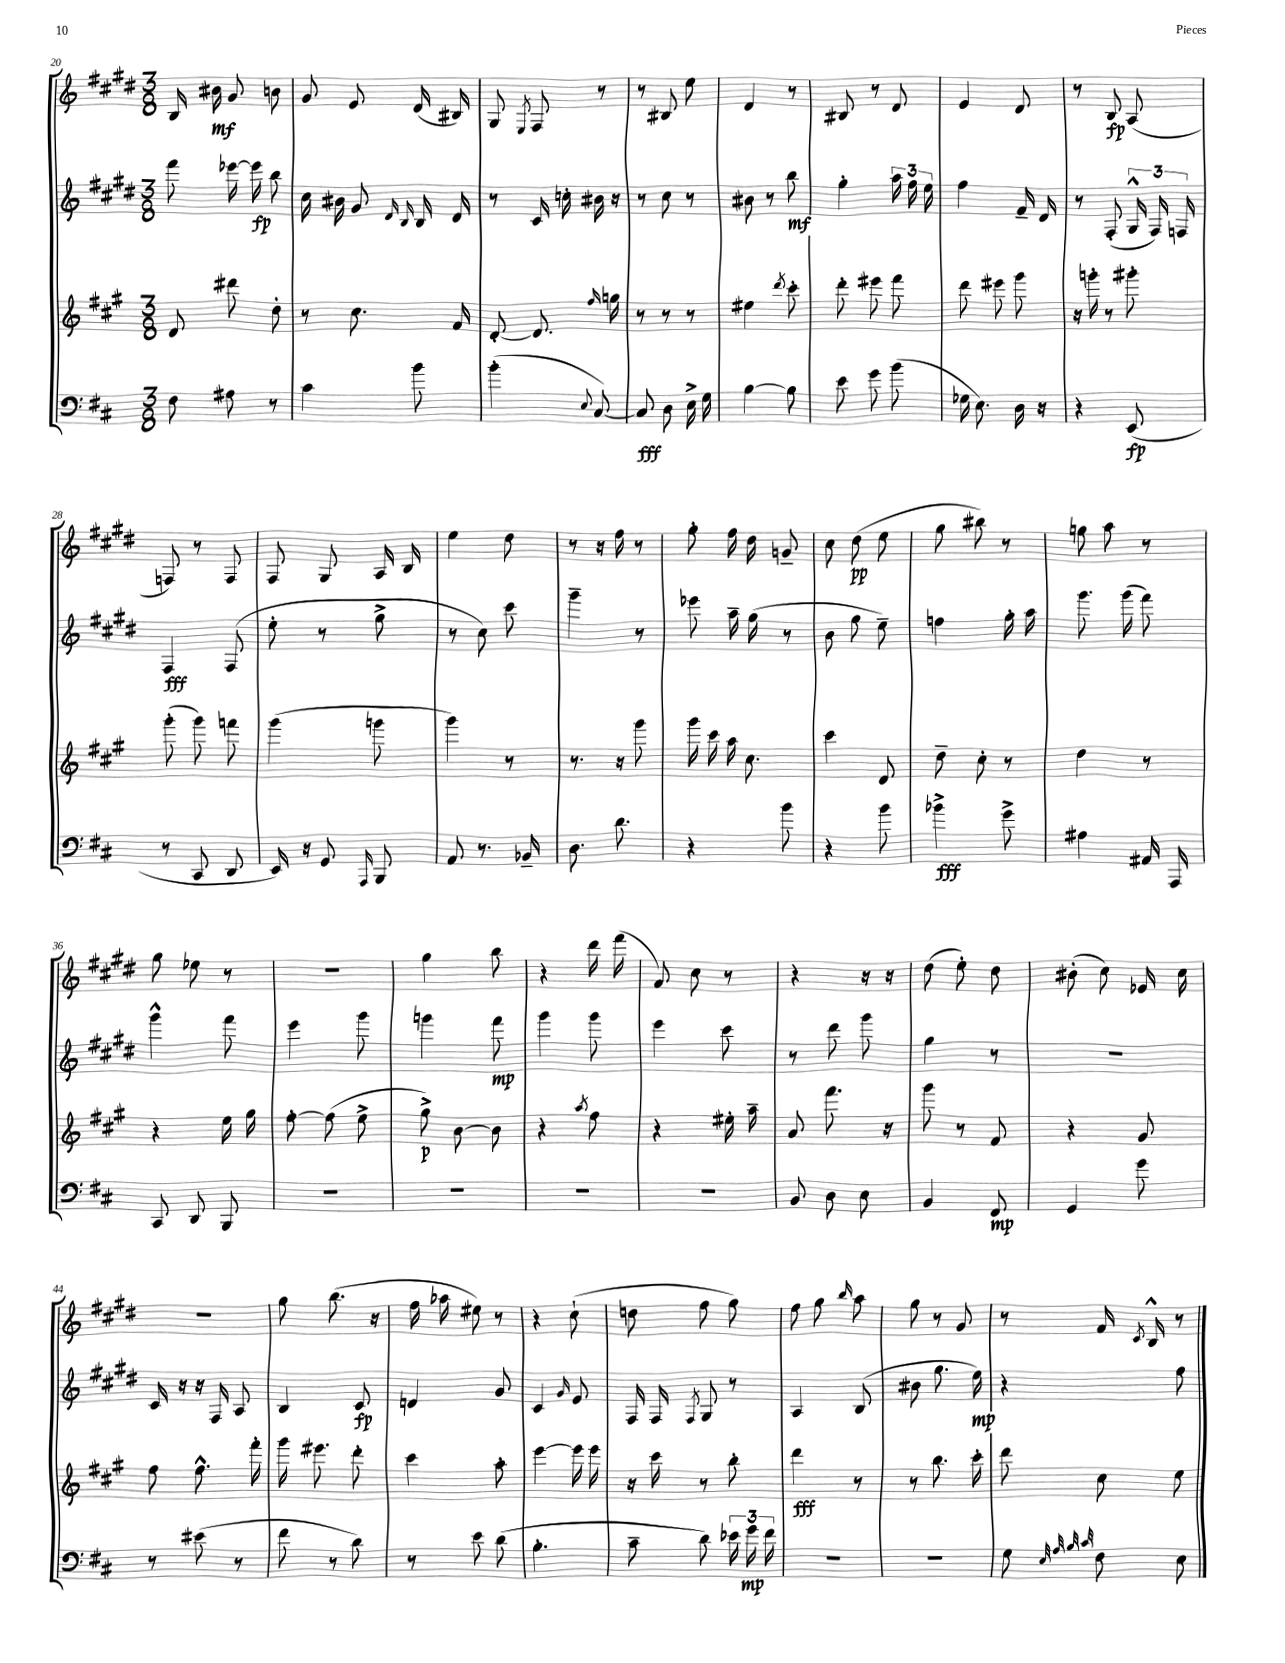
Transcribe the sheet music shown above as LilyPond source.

<<
\new StaffGroup <<
\new Staff = "s0" {
    \clef treble \key e \major \numericTimeSignature \time 3/8
    \autoBeamOff b16 bis'16\mf gis'8 b'8 |
    gis'8 e'8 dis'16( bis16) |
    gis8 \acciaccatura { e8 } fis8 r8 |
    r8 bis8 e''8 |
    dis'4 r8 |
    bis8 r8 dis'8 |
    e'4 dis'8 |
    r8 b8\fp a8( |
    f8) r8 f8 |
    fis8 gis8 a16 b16 |
    e''4 dis''8 |
    r8 r16 fis''16 r8 |
    gis''8-. fis''16 dis''16 g'8-- |
    cis''8 dis''8\pp( e''8 |
    gis''8 bis''8) r8 |
    g''8 a''8 r8 |
    gis''8 ees''8 r8 |
    R4. |
    gis''4 b''8 |
    r4 dis'''16 fis'''16( |
    fis'8) cis''8 r8 |
    r4 r16 r16 |
    dis''8( e''8-.) dis''8 |
    bis'8-.( cis''8) ees'16 cis''16 |
    R4. |
    gis''8 b''8.( r16 |
    fis''16 aes''16 eis''8) r8 |
    r4 cis''8-!( |
    d''8 fis''8 gis''8) |
    fis''8 gis''8 \grace { b''16 } a''8 |
    gis''8 r8 gis'8 |
    r8 fis'16 \acciaccatura { cis'8 } b16-^ r8 \bar "|." |
}
\new Staff = "s1" {
    \clef treble \key e \major \numericTimeSignature \time 3/8
    \autoBeamOff fis'''8 ees'''16~ ees'''16\fp b''8 |
    cis''16 bis'16 gis'8 \grace { dis'16 b16 } b16 dis'16 |
    r8 cis'16 c''16-. bis'16 r16 |
    r8 cis''8 r8 |
    bis'8 r8 b''8\mf |
    gis''4-. \tuplet 3/2 { a''16 fis''16 e''16 } |
    fis''4 fis'16-- dis'16 |
    r8 fis8-.( \tuplet 3/2 { gis16-^ fis16) f16 } |
    fis4\fff fis8( |
    e''8-. r8 gis''8-> |
    r8 cis''8) cis'''8 |
    gis'''4-- r8 |
    ees'''8 a''16-- gis''16( r8 |
    b'8 gis''8 e''8--) |
    f''4 gis''16-. a''16 |
    gis'''8. gis'''16( fis'''8) |
    gis'''4-^ fis'''8 |
    e'''4 gis'''8 |
    g'''4 fis'''8\mp |
    gis'''4 gis'''8 |
    e'''4 cis'''8 |
    r8 dis'''8 gis'''8 |
    gis''4 r8 |
    R4. |
    cis'16 r16 r16 fis16 a8 |
    b4 cis'8\fp |
    d'4 gis'8 |
    cis'4 \grace { gis'16 } e'8 |
    fis16 fis16 \acciaccatura { fis8 } gis8 r8 |
    a4 b8( |
    bis'8 gis''8. e''16\mp) |
    r4 fis''8 \bar "|." |
}
\new Staff = "s2" {
    \clef treble \key a \major \numericTimeSignature \time 3/8
    \autoBeamOff d'8 dis'''8 d''8-. |
    r8 cis''8. fis'16 |
    d'8~-. d'8. \grace { fis''16 } g''16 |
    r8 r8 r8 |
    eis''4 \acciaccatura { d'''8 } cis'''8-. |
    d'''8-. eis'''8 fis'''8 |
    d'''8 eis'''8 gis'''8 |
    r16 g'''16-. r8 gis'''8-. |
    gis'''8-.( gis'''8) f'''8 |
    gis'''4( g'''8 |
    gis'''4) r8 |
    r8. r16 gis'''8 |
    gis'''16 cis'''16 a''16 cis''8. |
    cis'''4 d'8 |
    d''8-- cis''8-. r8 |
    d''4 r8 |
    r4 e''16 gis''16 |
    fis''8~-. fis''8( e''8-> |
    gis''8->\p) b'8~ b'8 |
    r4 \acciaccatura { a''8 } fis''8 |
    r4 eis''16-. a''16-- |
    a'8 fis'''8. r16 |
    gis'''8 r8 fis'8 |
    r4 gis'8 |
    fis''8 fis''8.-^ fis'''16-. |
    gis'''16 eis'''8. d'''8-. |
    cis'''4 a''8-. |
    e'''4~ e'''16 e'''16 |
    r16 cis'''16 r8 b''8-. |
    d'''4\fff r8 |
    r8 b''8. cis'''16-. |
    d'''8 cis''8 e''8 \bar "|." |
}
\new Staff = "s3" {
    \clef bass \key d \major \numericTimeSignature \time 3/8
    \autoBeamOff fis8 ais8 r8 |
    cis'4 b'8 |
    b'4-.( \appoggiatura { e8 } cis8~) |
    cis8\fff d8 e16-> g16 |
    b4~ b8 |
    e'8 g'8 b'8( |
    ges16 e8.) d16 r16 |
    r4 e,8\fp( |
    r8 cis,8 d,8 |
    e,16) r16 g,8 \grace { a,,16 } b,,8 |
    a,8 r8. bes,16-- |
    d8. d'8. |
    r4 b'8 |
    r4 b'8 |
    bes'4->\fff g'8-> |
    ais4 ais,16 a,,16 |
    cis,8 d,8 b,,8 |
    R4. |
    R4. |
    R4. |
    R4. |
    b,8 d8 e8 |
    b,4 fis,8\mp |
    g,4 g'8 |
    r8 eis'8( r8 |
    fis'8 r8 d'8) |
    r8 e'8 d'8( |
    b4.-. |
    cis'8-- d'8) \tuplet 3/2 { ees'16 g'16\mp fis'16 } |
    R4. |
    R4. |
    g8 \grace { e32 a32 b32 cis'32 } fis8 e8 \bar "|." |
}
>>
>>
\layout { \context { \Score currentBarNumber = #20 } }
